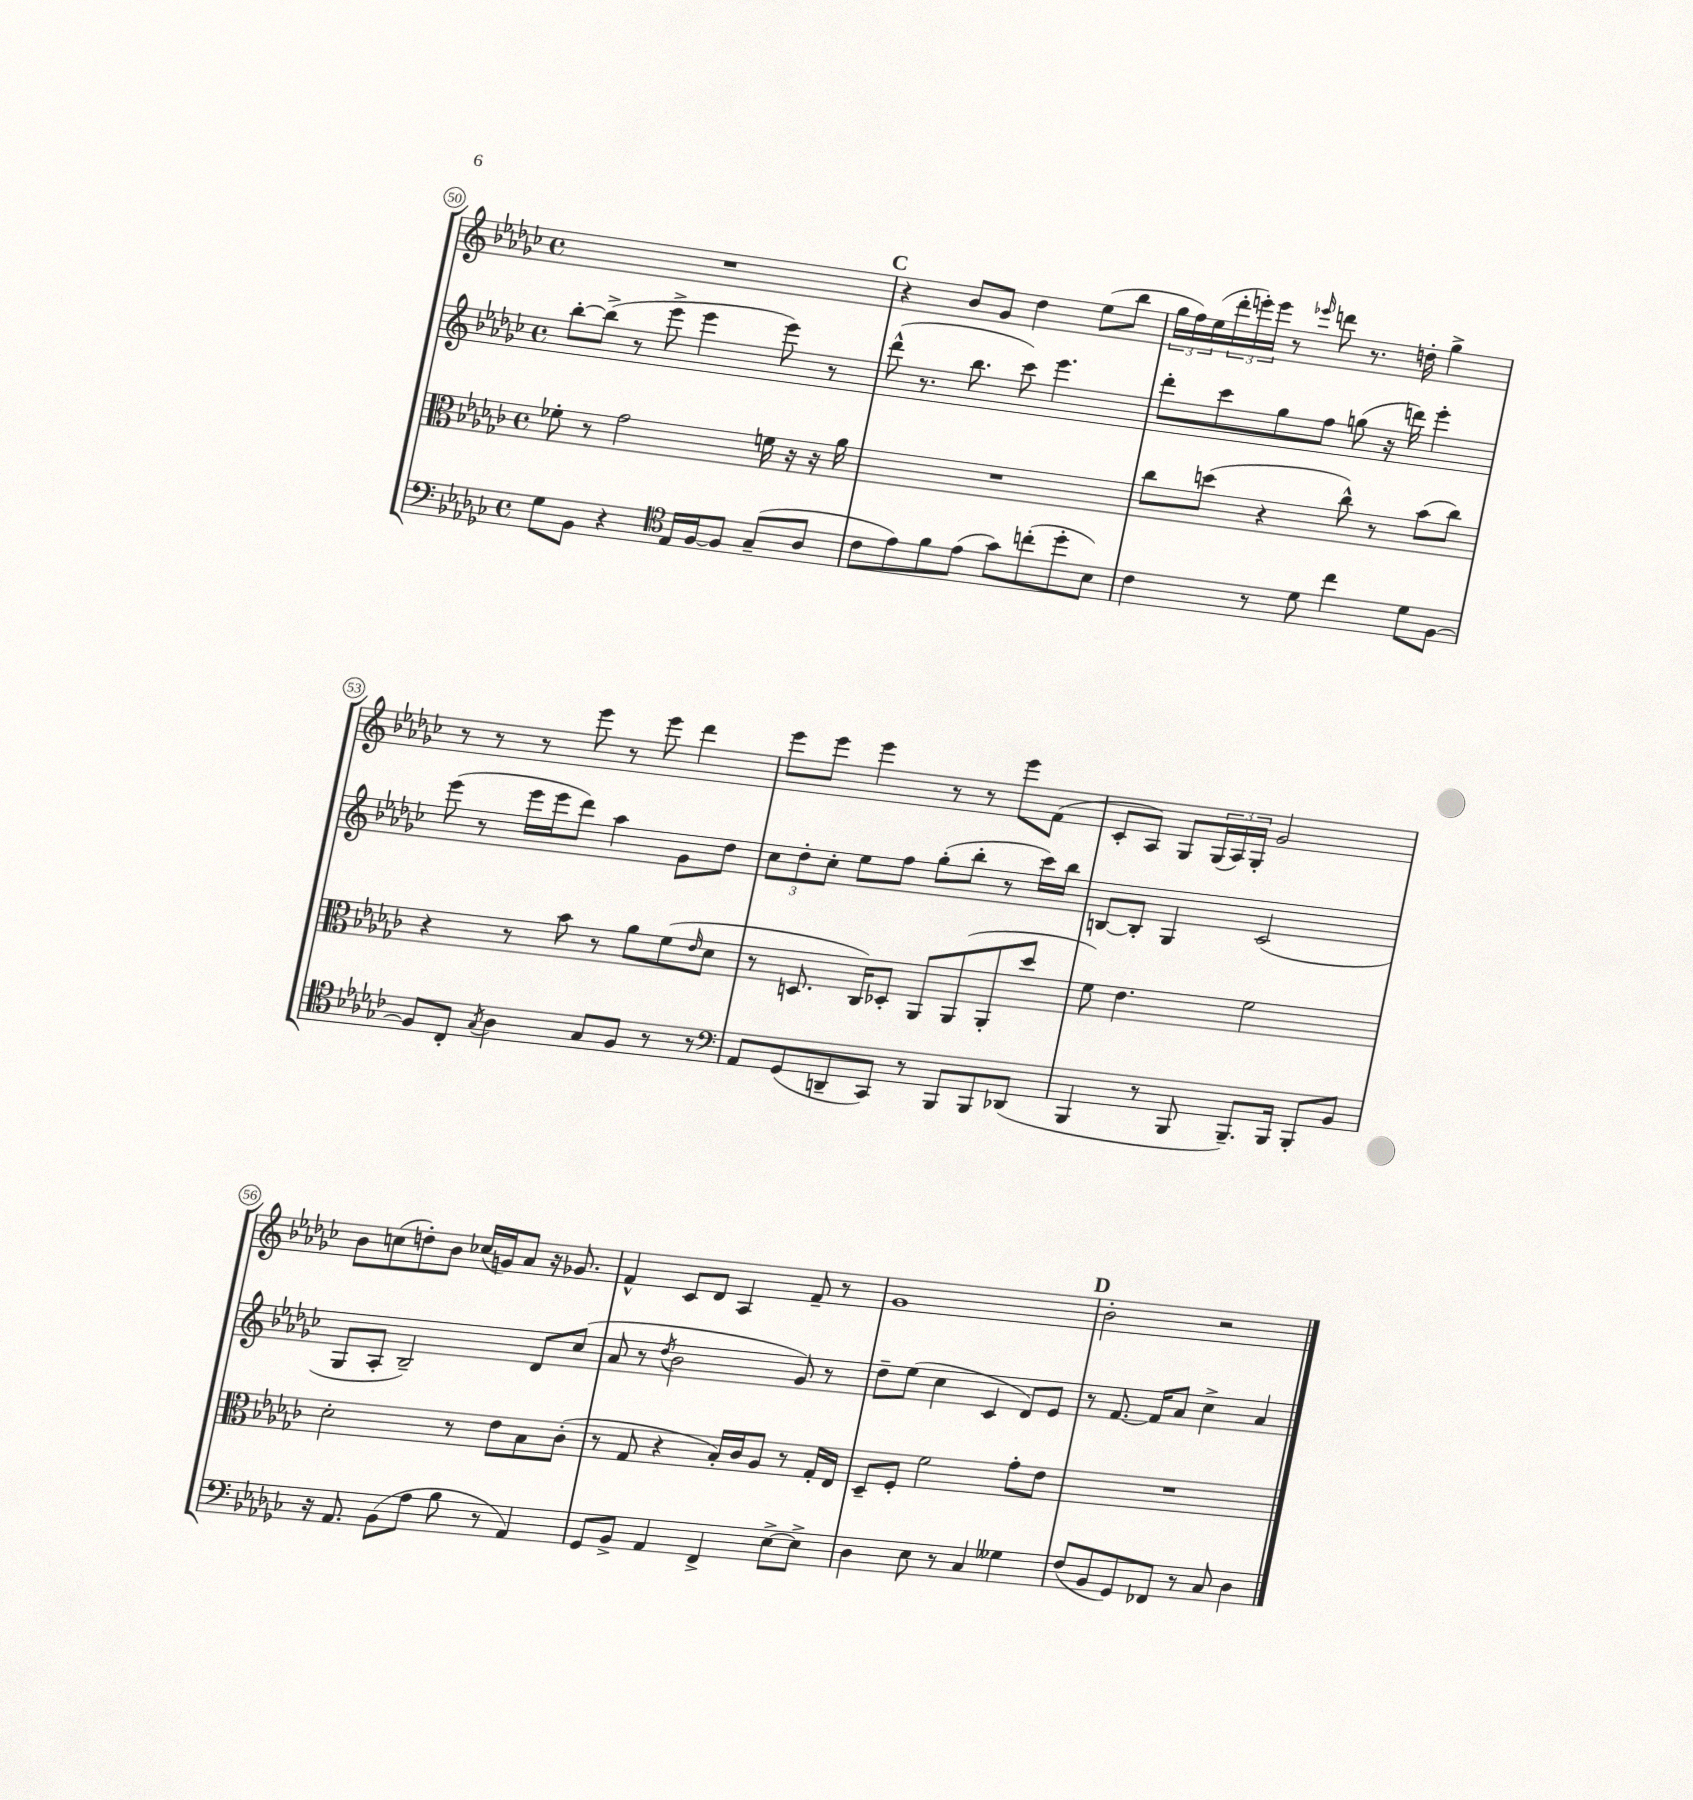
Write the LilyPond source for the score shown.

<<
\new StaffGroup <<
\new Staff = "s0" {
    \clef treble \key ges \major \defaultTimeSignature \time 4/4
    R1 |
    \mark \markup { \bold "C" } r4 bes'8 ges'8 des''4 ees''8( bes''8 |
    \tuplet 3/2 { ges''16 f''16) ees''16( } \tuplet 3/2 { des'''16-. e'''16-.) e'''16 } r8 \grace { ees'''16 } d'''8 r8. d''16-. ges''4-> |
    r8 r8 r8 ees'''8 r8 ees'''8 des'''4 |
    ees'''8 ees'''8 ees'''4 r8 r8 ees'''8 f'8( |
    ces'8-. aes8) ges8 \tuplet 3/2 { ges16( aes16) ges16-. } ges'2 |
    bes'8 c''8( d''8-.) bes'8 ces''16( g'16) aes'8 r16 ges'8. |
    f'4-^ ces'8 des'8 aes4 f'8-- r8 |
    ges'1 |
    \mark \markup { \bold "D" } bes'2-. r2 \bar "|." |
}
\new Staff = "s1" {
    \clef treble \key ges \major \defaultTimeSignature \time 4/4
    bes''8~-. bes''8->( r8 ees'''8-> ees'''4 ees'''8) r8 |
    \mark \markup { \bold "C" } des'''8-^( r8. bes''8. ces'''8) ees'''4. |
    des'''8-. ces'''8 ges''8 f''8 g''8( r16 d'''16) ees'''4-. |
    ees'''8( r8 ees'''16 ees'''16 des'''8) aes''4 ges'8 des''8 |
    \tuplet 3/2 { ces''8 des''8-. ces''8-. } ees''8 f''8 ges''8-.( bes''8-. r8 ces'''16) bes''16 |
    b8~ b8-. ges4 ces'2( |
    ges8 aes8-. bes2--) des'8 ces''8( |
    aes'8 r8 \acciaccatura { des''8 } bes'2 ges'8) r8 |
    des''8-- ees''8( ces''4 ces'4 des'8) ees'8 |
    \mark \markup { \bold "D" } r8 f'8.~ f'16 aes'8 ces''4-> aes'4 \bar "|." |
}
\new Staff = "s2" {
    \clef alto \key ges \major \defaultTimeSignature \time 4/4
    fes'8-. r8 ges'2 f'16 r16 r16 aes'16 |
    \mark \markup { \bold "C" } R1 |
    ces''8 d''8( r4 ces''8-^) r8 bes'8( ces''8) |
    r4 r8 bes'8 r8 aes'8 f'8( \grace { ees'16 } des'8 |
    r8 d8. ces16) des8-. aes,8 aes,8( aes,8-. des''8 |
    f'8) ees'4. f'2 |
    des'2-. r8 ees'8 bes8 ces'8-.( |
    r8 ges8 r4 bes16-.) ces'16 aes8 r8 ges16-. ees16 |
    des8-- f8-. f'2 ges'8-. ees'8 |
    \mark \markup { \bold "D" } R1 \bar "|." |
}
\new Staff = "s3" {
    \clef bass \key ges \major \defaultTimeSignature \time 4/4
    ges8 bes,8 r4 \clef tenor ees16 f16~ f8 ges8--( aes8 |
    \mark \markup { \bold "C" } ces'8 ees'8) f'8 ees'8( ges'8) c''8-.( des''8-. bes8) |
    ces'4 r8 des'8 ces''4 des'8 f8~ |
    f8 ces8-. \acciaccatura { ges8 } aes4 ges8 f8 r8 r8 |
    \clef bass aes,8 ges,8( d,8-- ces,8) r8 bes,,8 bes,,8 des,8( |
    bes,,4 r8 bes,,8 bes,,8.--) bes,,16 bes,,8-. bes,8 |
    r16 aes,8. bes,8( aes8 bes8 r8 aes,4) |
    ges,8 bes,8-> aes,4 f,4-> ees8~-> ees8-> |
    des4 ees8 r8 ces4 geses4 |
    \mark \markup { \bold "D" } f8( bes,8 ges,8) fes,8 r8 ces8 des4 \bar "|." |
}
>>
>>
\layout { \context { \Score currentBarNumber = #50 \override BarNumber.stencil = #(make-stencil-circler 0.1 0.3 ly:text-interface::print) } }
